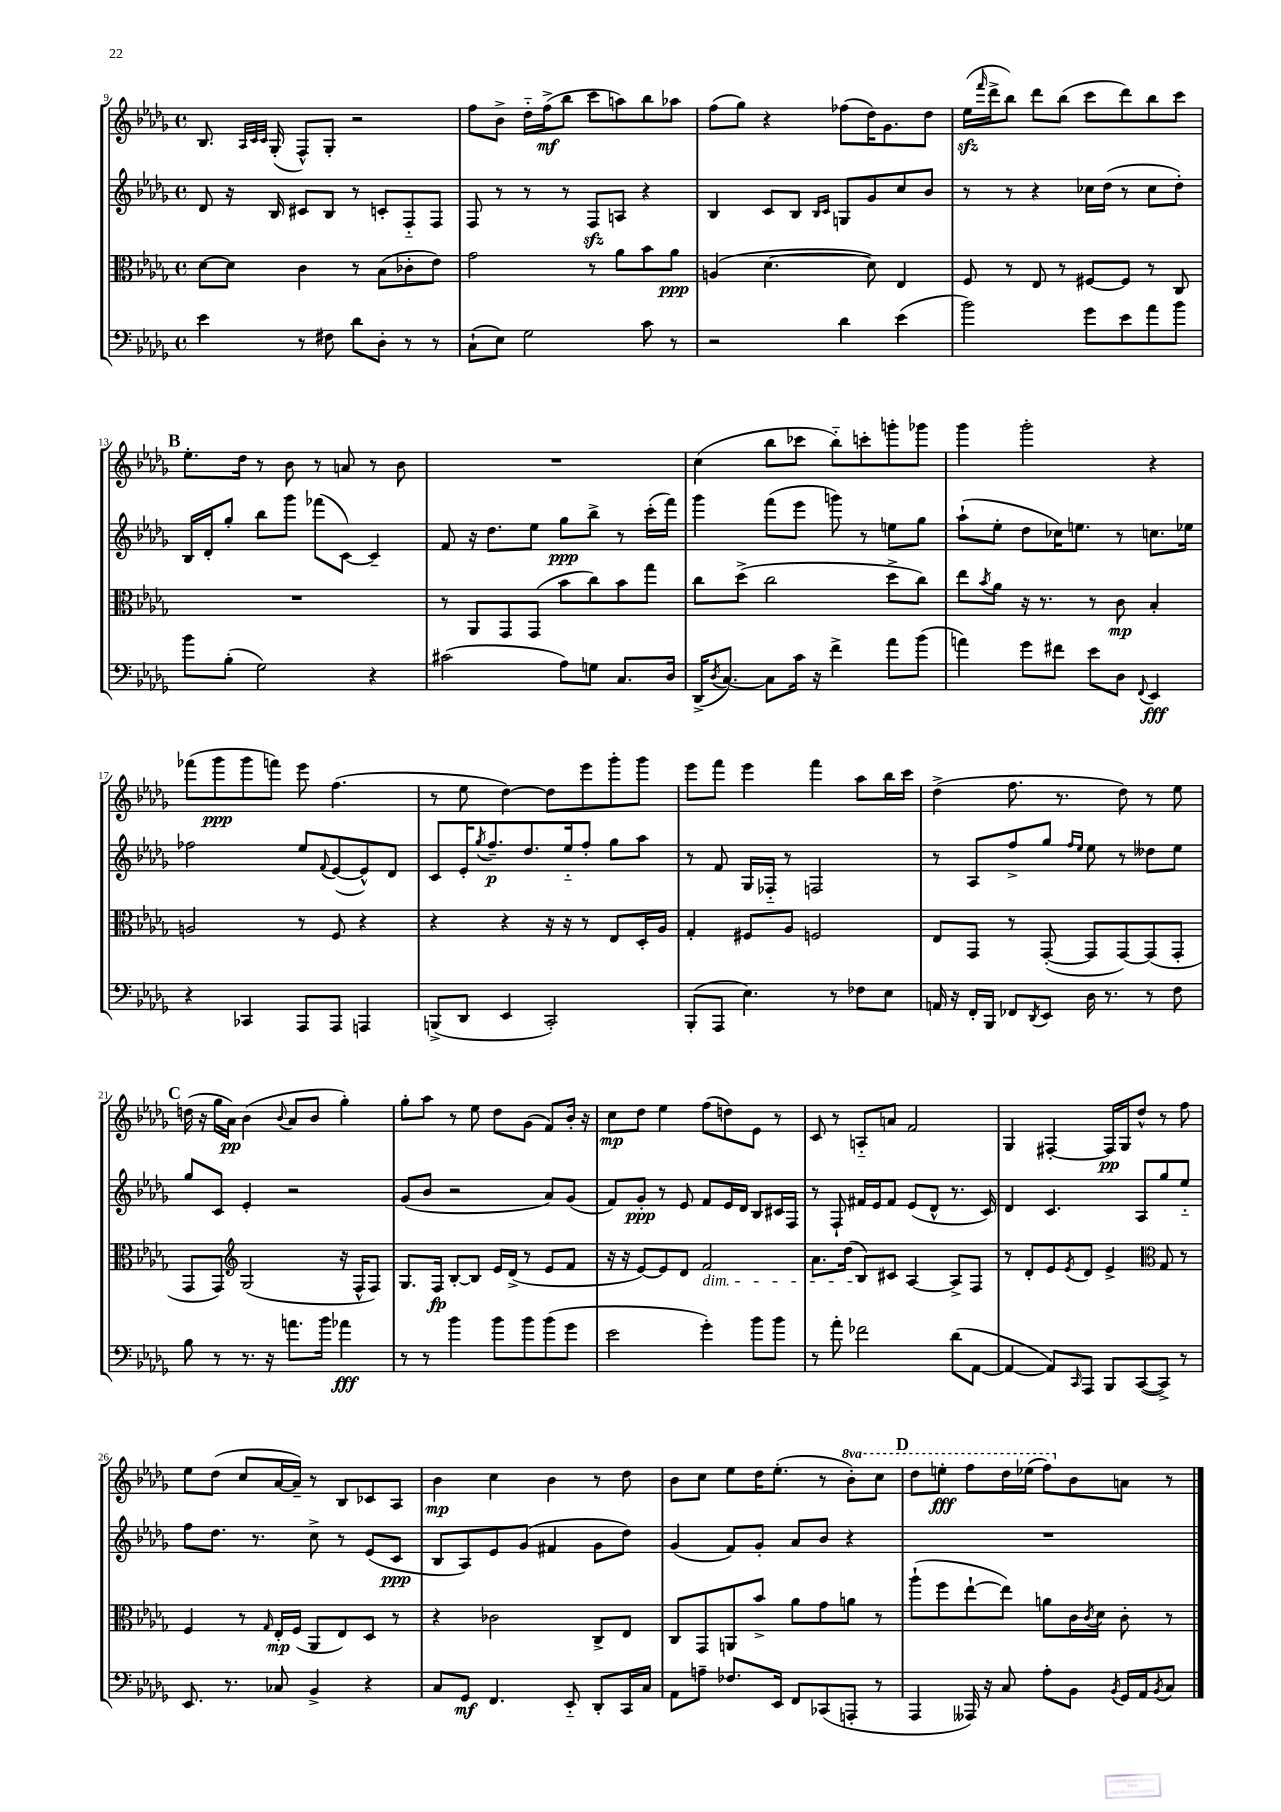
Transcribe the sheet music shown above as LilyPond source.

<<
\new StaffGroup <<
\new Staff = "s0" {
    \clef treble \key des \major \defaultTimeSignature \time 4/4 \set Staff.ottavationMarkups = #ottavation-simple-ordinals
    bes8. \grace { aes32 c'32 c'32 } ges16-.( f8-^) ges8-. r2 |
    f''8 bes'8-> des''16-_ f''16->\mf( bes''8 c'''8 a''8) bes''8 aes''8 |
    f''8( ges''8) r4 fes''8( des''16) ges'8. des''8 |
    ees''16\sfz( \grace { f'''16 } des'''16-> bes''8) des'''8 bes''8( c'''8 des'''8) bes''8 c'''8 |
    \mark \markup { \bold "B" } ees''8.-. des''16 r8 bes'8 r8 a'8 r8 bes'8 |
    R1 |
    c''4( bes''8 ces'''8 bes''8-_) c'''8-. g'''8-. ges'''8 |
    ges'''4 ges'''2-. r4 |
    fes'''8( ges'''8\ppp ges'''8 f'''8) ees'''8 f''4.( |
    r8 ees''8 des''4~) des''8 ees'''8 ges'''8-. ges'''8 |
    ees'''8 f'''8 ees'''4 f'''4 aes''8 bes''16 c'''16 |
    des''4->( f''8. r8. des''8) r8 ees''8 |
    \mark \markup { \bold "C" } d''16( r16 ges''16 aes'16\pp) bes'4( \appoggiatura { bes'8 } aes'8 bes'8 ges''4-.) |
    ges''8-. aes''8 r8 ees''8 des''8 ges'8( f'8) bes'16-. r16 |
    c''8\mp des''8 ees''4 f''8( d''8) ees'8 r8 |
    c'8 r8 a8-_ a'8 f'2 |
    ges4 fis4~-. fis16\pp ges16 des''8-^ r8 f''8 |
    ees''8 des''8( c''8 aes'16~ aes'16--) r8 bes8 ces'8 aes8 |
    bes'4\mp c''4 bes'4 r8 des''8 |
    bes'8 c''8 ees''8 des''16 ees''8.-.( r8 \ottava #1 bes''8-.) c'''8 |
    \mark \markup { \bold "D" } des'''8 e'''8-.\fff f'''8 des'''16 ees'''16( f'''8) \ottava #0 bes'8 a'8 r8 \bar "|." |
}
\new Staff = "s1" {
    \clef treble \key des \major \defaultTimeSignature \time 4/4
    des'8 r16 bes16 cis'8 bes8 r8 c'8-. f8-_ f8 |
    f8 r8 r8 r8 f8\sfz a8 r4 |
    bes4 c'8 bes8 \grace { bes16 c'16 } g8 ges'8 c''8 bes'8 |
    r8 r8 r4 ces''16 des''16( r8 ces''8 des''8-.) |
    \mark \markup { \bold "B" } bes16 des'16-. ges''8-. bes''8 ges'''8 fes'''8( c'8~) c'4-- |
    f'8 r16 des''8. ees''8 ges''8\ppp bes''8-> r8 c'''16-.( f'''16) |
    ges'''4 f'''8( ees'''8 g'''8) r8 e''8 ges''8 |
    aes''8-!( ees''8-. des''8 ces''16) e''8. r8 c''8. ees''16 |
    fes''2 ees''8 \appoggiatura { f'8 } ees'8~( ees'8-^) des'8 |
    c'8 ees'16-. \acciaccatura { ges''8 } f''8.--\p des''8. ees''16-_ f''8-. ges''8 aes''8 |
    r8 f'8 ges16 fes16-_ r8 f2 |
    r8 aes8 f''8-> ges''8 \grace { f''16 ees''16 } ees''8 r8 deses''8 ees''8 |
    \mark \markup { \bold "C" } ges''8 c'8 ees'4-. r2 |
    ges'8( bes'8 r2 aes'8) ges'8( |
    f'8) ges'8-.\ppp r8 ees'8 f'8 ees'16 des'16 bes8 cis'16 f16 |
    r8 f8-! fis'16 ees'16 fis'8 ees'8( des'8-^ r8. c'16) |
    des'4 c'4. aes8 ges''8 ees''8-_ |
    f''8 des''8. r8. c''8-> r8 ees'8( c'8\ppp |
    bes8 aes8) ees'8 ges'8( fis'4 ges'8 des''8) |
    ges'4( f'8) ges'8-. aes'8 bes'8 r4 |
    \mark \markup { \bold "D" } R1 \bar "|." |
}
\new Staff = "s2" {
    \clef alto \key des \major \defaultTimeSignature \time 4/4
    des'8~ des'8 c'4 r8 bes8( ces'8-. ees'8) |
    ges'2 r8 aes'8 bes'8 aes'8\ppp |
    a4( des'4.~ des'8) ees4 |
    f8 r8 ees8 r8 fis8~ fis8 r8 c8 |
    \mark \markup { \bold "B" } R1 |
    r8 aes,8 ges,8 ges,8( bes'8 c''8) bes'8 ges''8 |
    c''8 des''8->( c''2 des''8-> c''8) |
    ees''8 \acciaccatura { bes'8 } aes'8 r16 r8. r8 c'8\mp bes4-. |
    a2 r8 f8 r4 |
    r4 r4 r16 r16 r8 ees8 des16-. aes16 |
    ges4-. fis8 aes8 f2 |
    ees8 ges,8 r8 ges,8~-.( ges,8 ges,8~) ges,8( ges,8-. |
    \mark \markup { \bold "C" } ges,8 ges,8) \clef treble ges2( r16 f16-^ f8) |
    ges8. f16\fp bes8~-. bes8 ees'16 des'16->( r8 ees'8 f'8 |
    r16 r16 ees'8~) ees'8 des'8 f'2\dim |
    aes'8. des''16( bes8\!) cis'8 aes4~ aes8-> f8 |
    r8 des'8-. ees'8 \acciaccatura { ees'8 } des'8 ees'4-> \clef alto ges8 r8 |
    f4 r8 \grace { ges16 } ees16-.\mp f16( aes,8 ees8) des8 r8 |
    r4 ces'2 c8-> ees8 |
    c8 ges,8 a,8 bes'8-> aes'8 ges'8 a'8 r8 |
    \mark \markup { \bold "D" } aes''8-!( f''8 ees''8~-! ees''8) a'8 c'16 \acciaccatura { c'8 } des'16 c'8-. r8 \bar "|." |
}
\new Staff = "s3" {
    \clef bass \key des \major \defaultTimeSignature \time 4/4
    ees'4 r8 fis8 des'8 des8-. r8 r8 |
    c8-!( ees8) ges2 c'8 r8 |
    r2 des'4 ees'4( |
    bes'2) ges'8 ees'8 aes'8 bes'8 |
    \mark \markup { \bold "B" } bes'8 bes8-.( ges2) r4 |
    cis'2( aes8) g8 c8. des16 |
    des,16->( \acciaccatura { des8 } c8.~) c8 c'16 r16 f'4-> aes'8 bes'8( |
    a'4) ges'8 fis'8 ees'8 des8 \appoggiatura { f,8 } ees,4\fff |
    r4 ces,4 aes,,8 aes,,8 a,,4 |
    b,,8->( des,8 ees,4 c,2-.) |
    bes,,8-.( aes,,8 ees4.) r8 fes8 ees8 |
    a,16 r16 f,16-. bes,,16 fes,8 \acciaccatura { des,8 } ees,8 des16 r8. r8 f8 |
    \mark \markup { \bold "C" } bes8 r8 r8. r16 a'8. bes'16 aes'4\fff |
    r8 r8 bes'4 bes'8 bes'8 bes'8( ges'8 |
    ees'2 ges'4-.) bes'8 bes'8 |
    r8 aes'8-. fes'2 des'8( aes,8~ |
    aes,4~ aes,8) \grace { c,16 } aes,,8 bes,,8 c,8~( c,8->) r8 |
    ees,8. r8. ces8 bes,4-> r4 |
    c8 ges,8\mf f,4. ees,8-_ des,8-. c,16 c16 |
    aes,8 a8-- fes8. ees,16 f,8 ces,8( a,,8-. r8 |
    \mark \markup { \bold "D" } aes,,4 aeses,,16) r16 c8 aes8-. bes,8 \acciaccatura { bes,8 } ges,16 aes,16 \acciaccatura { bes,8 } c8 \bar "|." |
}
>>
>>
\layout { \context { \Score currentBarNumber = #9 } }
